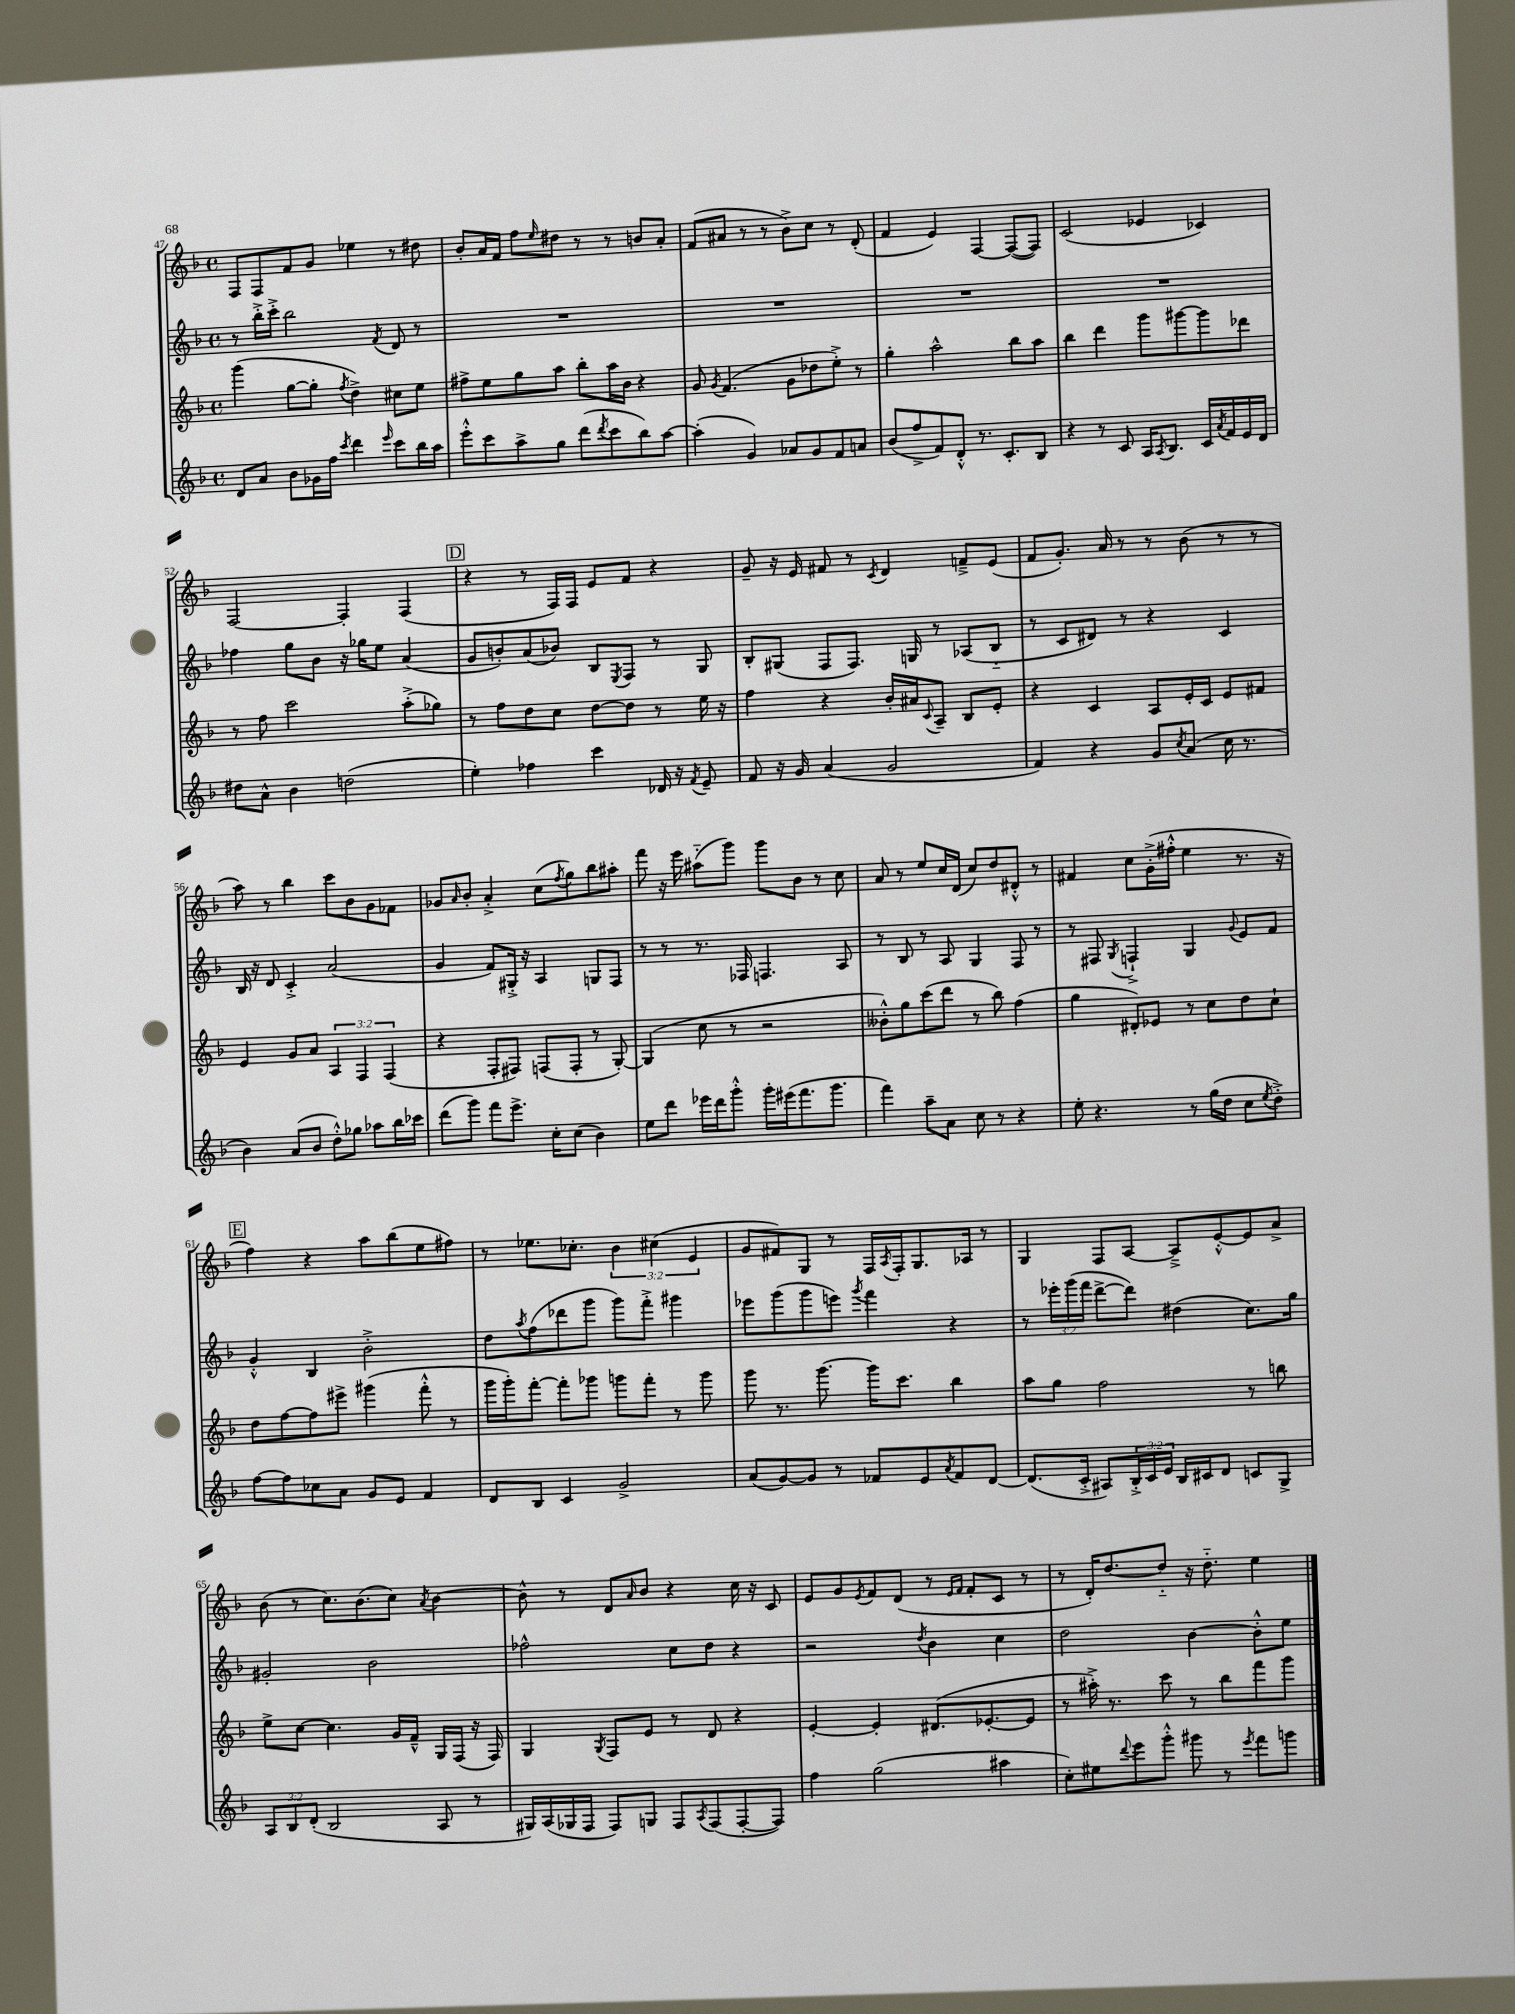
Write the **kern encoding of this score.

**kern	**kern	**kern	**kern
*staff4	*staff3	*staff2	*staff1
*clefG2	*clefG2	*clefG2	*clefG2
*k[b-]	*k[b-]	*k[b-]	*k[b-]
*M4/4	*M4/4	*M4/4	*M4/4
*met(c)	*met(c)	*met(c)	*met(c)
8d	(4ggg	8r	8F
8a	.	16bb-'^	8F
.	.	16ccc'^	.
8b-	[8gg	2bb-	8f
16g-	8gg']	.	8g
16ff	.	.	.
8qccc	8qff	.	.
4ddd	4dd^)	.	4ee-
16qqeee	.	8qf	.
8ccc	8cc#	8d	8r
16bb-	8ee	8r	8dd#
16aa	.	.	.
=	=	=	=
8eee'^^	8ff#^	1r	8b-'
8ccc	8ee	.	16a
.	.	.	16f
8aa^	8gg	.	8ff
.	.	.	16qqee
8gg	8aa	.	8dd#
(8ddd	8bb-'	.	8r
8qddd	.	.	.
8ccc	16aa	.	8r
.	16b-	.	.
8bb-)	4r	.	8b
[8aa	.	.	8a'
=	=	=	=
(4aa']	8g	1r	(8f
.	8qg	.	.
.	(4.f	.	8a#
4g)	.	.	8r
.	.	.	8r
8a-	8g	.	8b-^)
8g	8dd-	.	8cc
8f	8ee'^)	.	8r
8a	8r	.	(8d'
=	=	=	=
(8b-	4gg'	1r	4f
8ff^	.	.	.
8f)	2aa^^	.	4e)
8d'^^	.	.	.
8.r	.	.	[4F
8.c'	.	.	.
.	8bb-	.	(8F_
8B-	8aa	.	8F])
=	=	=	=
4r	4bb-	1r	(2c
8r	4ddd	.	.
8c	.	.	.
16A	8ggg	.	4e-
8qA	.	.	.
8.B-	.	.	.
.	[8ggg#	.	.
16c	8ggg#]	.	4c-)
8qa	.	.	.
16f	.	.	.
16e	8ddd-	.	.
16d	.	.	.
=	=	=	=
8dd#	8r	4ff-	[2F
8a^^	8ff	.	.
4b-	2ccc	8gg	.
.	.	8b-	.
(2dd	.	16r	4F']
.	.	16gg-	.
.	.	8ee	.
.	(8aa'^	(4a	(4F
.	8gg-)	.	.
=	=	=	=
4ee')	8r	8g	4r
.	8ff	8b')	.
4ff-	8dd	(8a	8r
.	8cc	8b-)	16F)
.	.	.	16F
4ccc	[8dd	8B-	8e
.	.	8qE	.
.	8dd]	8F	8f
16d-	8r	8r	4r
16r	.	.	.
8qf	.	.	.
8e~	16ee	8G	.
.	16r	.	.
=	=	=	=
8f	4ff	8B-'	8g~
16r	.	(8G#	16r
16g	.	.	16e
(4a	4r	8F	8f#
.	.	8.F)	8r
.	.	.	8qc
2g	16b-'	.	4d
.	16a#	16G	.
.	8qqc	.	.
.	8A~	8r	.
.	8B-	(8A-	8f~^
.	8e'	8B-'~	(8e
=	=	=	=
4f)	4r	8r	8f
.	.	8c	8.g')
4r	4c	8d#)	.
.	.	.	16a
.	.	8r	8r
8g	8A	4r	8r
8qcc	.	.	.
(8a	16e'	.	(8b-
.	16c	.	.
16cc	8e	4c	8r
8.r	.	.	.
.	8f#	.	8r
=	=	=	=
4b-)	4e	16B-	8aa)
.	.	16r	.
.	.	8d	8r
(8a	8g	4c'^	4bb-
8b-	8a	.	.
8dd'^^)	6A	(2a	8ccc
8gg-	.	.	8b-
.	6F	.	.
8aa-	.	.	8g
.	(6F	.	.
16bb-	.	.	8f-
16ccc-	.	.	.
=	=	=	=
(8ddd	4r	4g	8g-
.	.	.	16qqa
8ggg)	.	.	8b-'
8fff	8F'	8f)	4a'^
8.eee^	8F#)	16G#'^	.
.	.	16r	.
.	(8F	4A	(8cc
16cc'	.	.	.
.	.	.	8qff
(8cc	8F'	.	8gg)
4b-)	8r	8G	8bb-
.	[8G')	8F	8aa#'
=	=	=	=
8ee	(4G]	8r	8fff
8ddd	.	8r	16r
.	.	.	16eee
16eee-	8cc	8.r	(8aa#'~
16ddd	.	.	.
8ggg'^^	8r	.	8ggg)
.	.	16F-	.
16ggg'	2r	4.F	8ggg
(16eee#	.	.	.
8.fff	.	.	8b-
.	.	.	8r
8.ggg	.	.	.
.	.	8A	8cc
=	=	=	=
4fff)	8b--'^^)	8r	8a
.	8gg	8B-	8r
8aa~	(8ccc	8r	8ee
8a	8ddd	8A	16cc
.	.	.	(16d
8cc	8r	4G	8cc)
8r	8bb-)	.	8dd
4r	(4ff	8F	8d#'^^
.	.	8r	8r
=	=	=	=
8ee'	4gg	8r	4f#
4.r	.	8F#	.
.	.	8qG	.
.	8d#')	4F`^	8cc
.	8e-	.	(16g'^
.	.	.	16ff#'^^
8r	8r	4G	4ee
(16gg	8cc	.	.
16dd	.	.	.
.	.	8qqg	.
8cc	8dd	8e	8.r
8qee	.	.	.
8dd'^)	8cc`	8f	.
.	.	.	16r
=	=	=	=
[8ff	8dd	4g'^^	4ff)
8ff]	[8ff	.	.
8cc-	8ff]	4B-	4r
8a	8eee#^	.	.
8g	(4ggg#	2b-'^	8aa
8e	.	.	(8bb-
4f	8fff'^^	.	8ee
.	8r	.	8ff#)
=	=	=	=
8d	16ggg	8dd	8r
.	16ggg')	.	.
.	.	8qaa	.
8B-	[8fff'	(8ff	8.ee-
4c	8fff']	8ddd-	.
.	.	.	8.cc-'
.	8ggg-	8ggg	.
2g^	8ggg	8ggg)	6b-
.	8fff'	8fff'^	.
.	.	.	(6cc#
.	8r	4ggg#	.
.	.	.	6e
.	8ggg	.	.
=	=	=	=
(8a	8ggg	8eee-	8g
[8g)	8.r	(8ggg	8f#)
8g]	.	8ggg	8G
.	[8.ggg	.	.
8r	.	8eee)	8r
.	.	8qggg	.
8f-	16ggg]	4fff	16F
.	.	.	8qA
.	8.ccc	.	16F'
8e	.	.	8.G
8qa	.	.	.
8f-	4bb-	4r	.
.	.	.	16A-
[8d	.	.	8r
=	=	=	=
(8.d]	8aa	8r	4G
.	8gg	24eee-'	.
.	.	(24ggg	.
16c'^	.	.	.
.	.	24fff	.
8A#)	2ff	[8ddd^	8F
24B-'^	.	8ddd])	[8A
24c	.	.	.
24e	.	.	.
16B-	.	(4dd#	8A~^]
16c#	.	.	.
8d	.	.	[8e'^^
8c	8r	8.cc)	8e]
8G^	8bb	.	8a^
.	.	16gg	.
=	=	=	=
12A	8ee^	2g#'	(8b-
12B-	.	.	.
.	[8cc	.	8r
(12d'	.	.	.
2B-	4.cc]	.	8.cc)
.	.	.	(8.b-
.	.	2b-	.
.	16g	.	8cc)
.	16f~^^	.	.
.	.	.	8qa
8A	16G	.	[4b-
.	(16F	.	.
8r	16r	.	.
.	16F)	.	.
=	=	=	=
16G#)	4G	2ff-^^	8b-^^]
(16A	.	.	.
16G-	.	.	8r
16F	.	.	.
.	8qG	.	.
8F)	8F	.	8d
.	.	.	16qqa
8G	8e	.	8b-
8F	8r	8cc	4r
8qA	.	.	.
(8F	8d	8dd	.
[8F'	4r	4r	16cc
.	.	.	16r
8F])	.	.	8c
=	=	=	=
4ff	[4e'	2r	8e
.	.	.	8g
.	.	.	8qe
(2gg	4e']	.	8f
.	.	.	(8d
.	.	8qdd	.
.	(8.d#	4b-	8r
.	.	.	16qqe
.	.	.	16qqf
.	.	.	8f'
.	[8.e-'	.	.
4aa#	.	4cc	8c
.	8e-]	.	8r
=	=	=	=
8cc')	8r	2dd	8r
8ee#	16aa#'^)	.	16d')
.	8.r	.	[8.dd
8qqddd	.	.	.
8eee	.	.	.
8ggg'^^	8ccc	.	8dd'~]
8ggg#	8r	[4b-	16r
.	.	.	8.dd'~
8r	8bb-	.	.
8qeee	.	.	.
8fff	8fff	8b-'^^]	4ee
8ggg	8ggg	8ee	.
==	==	==	==
*-	*-	*-	*-
